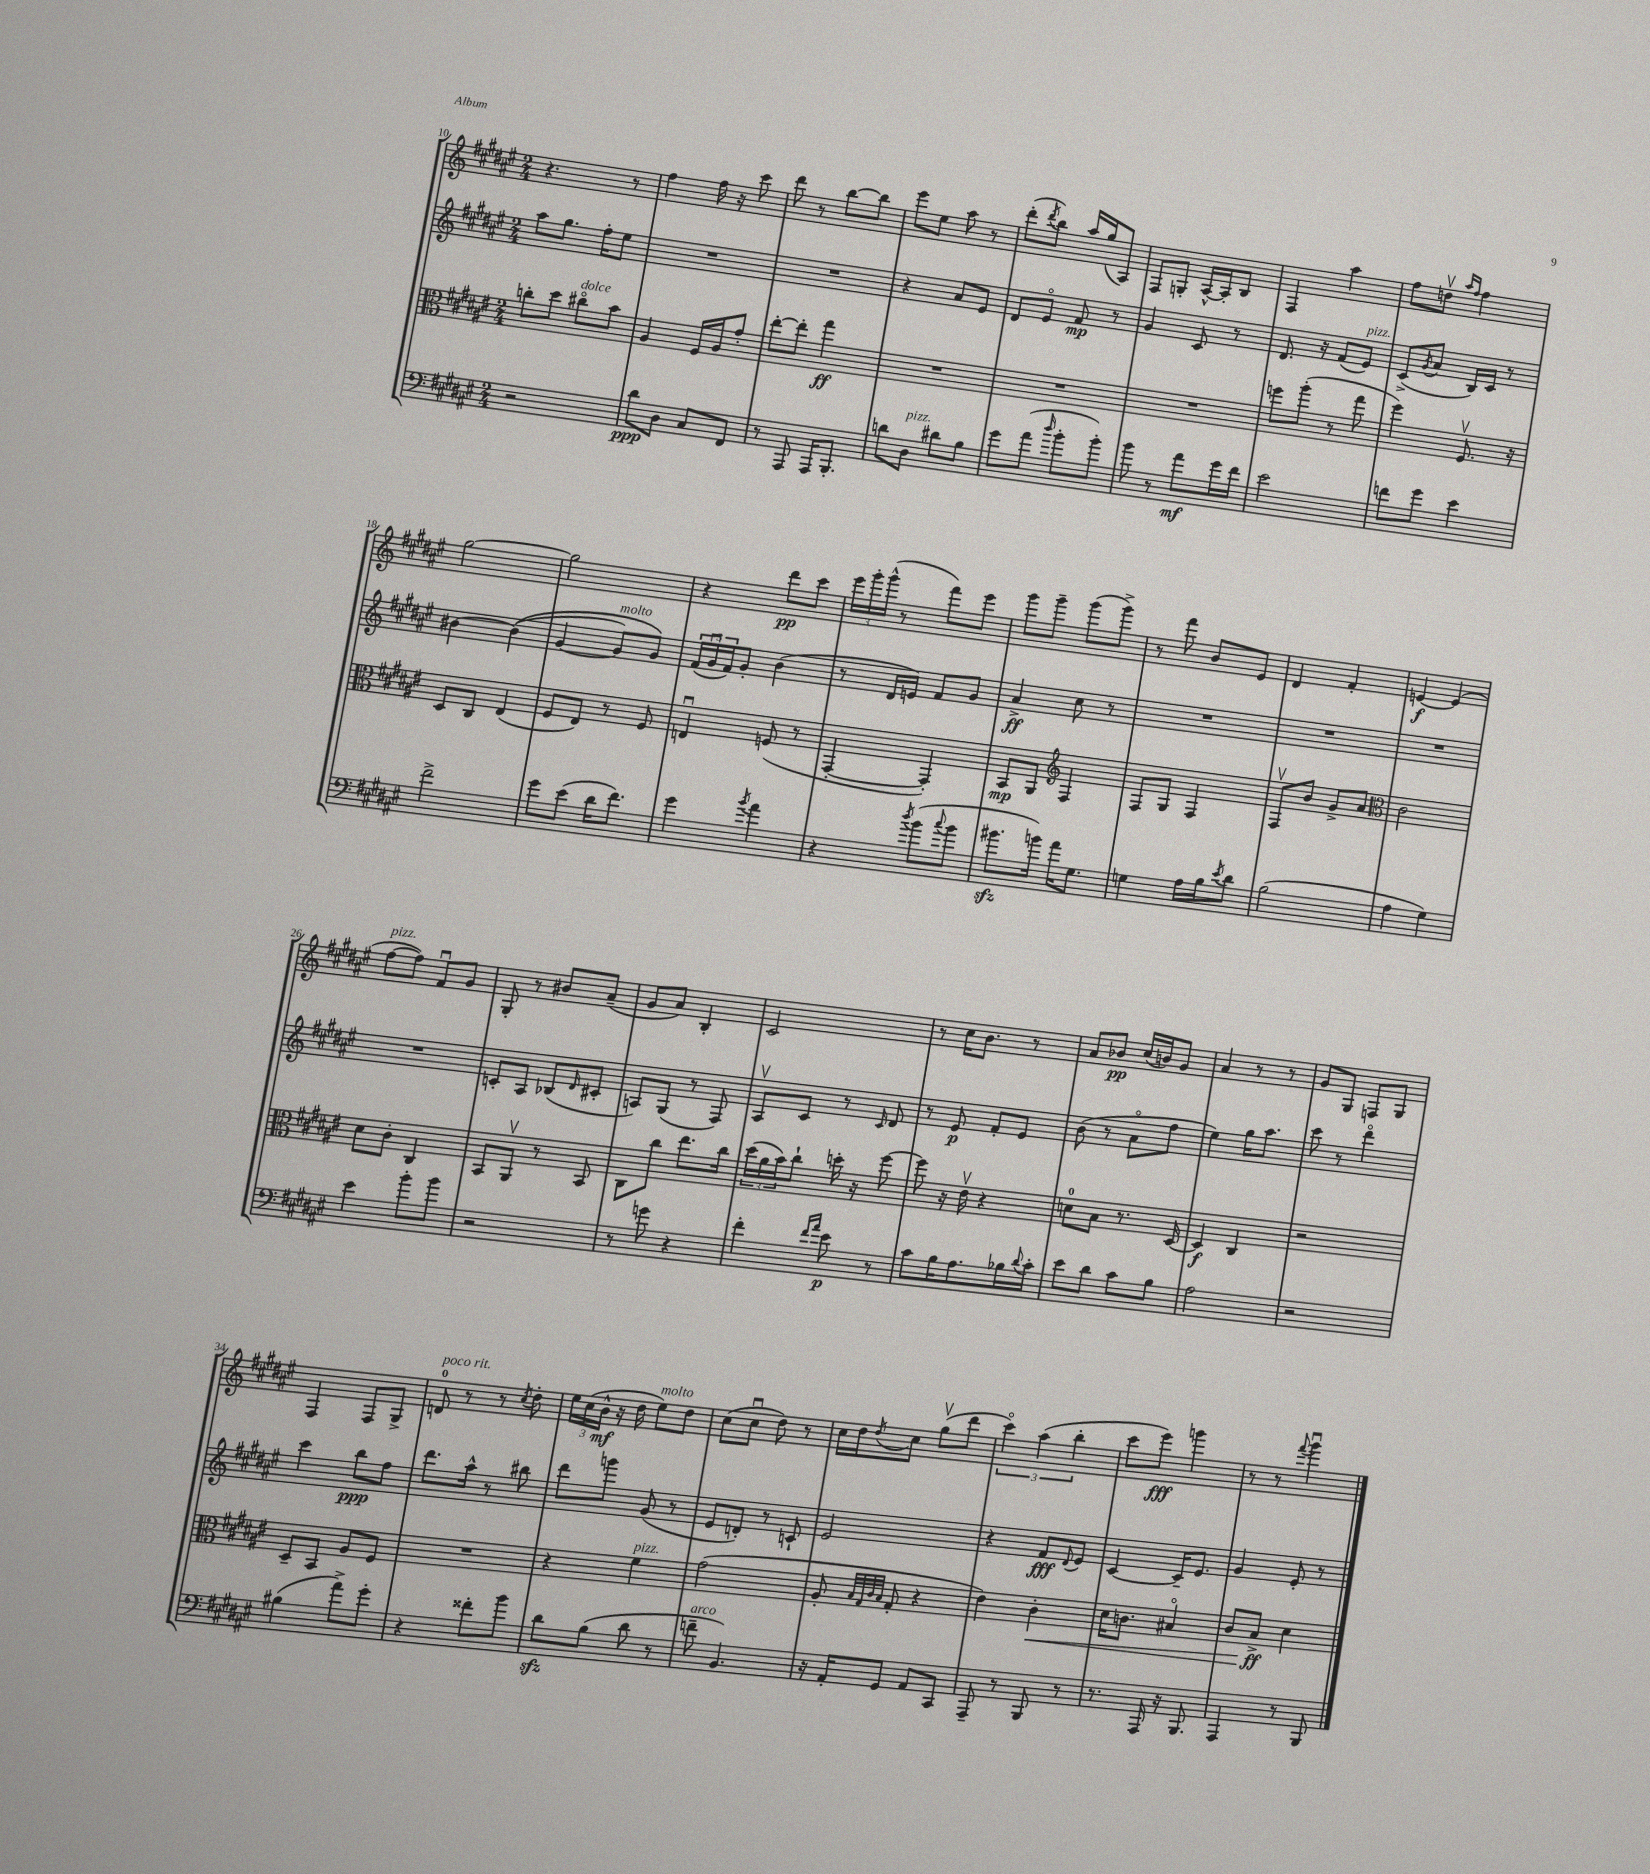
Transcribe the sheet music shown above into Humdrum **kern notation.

**kern	**dynam	**kern	**dynam	**kern	**dynam	**kern	**dynam
*part4	*part4	*part3	*part3	*part2	*part2	*part1	*part1
*staff4	*staff4	*staff3	*staff3	*staff2	*staff2	*staff1	*staff1
*clefF4	*	*clefC3	*	*clefG2	*	*clefG2	*
*k[f#c#g#d#a#e#]	*	*k[f#c#g#d#a#e#]	*	*k[f#c#g#d#a#e#]	*	*k[f#c#g#d#a#e#]	*
*M2/4	*	*M2/4	*	*M2/4	*	*M2/4	*
=10	=10	=10	=10	=10	=10	=10	=10
2r	.	8ccn'\L	.	8aa#\L	.	4.r	.
.	.	8dd#\J	.	8.gg#\J	.	.	.
!	!	!LO:TX:a:i:t=dolce	!	!	!	!	!
.	.	8cc#X\L	.	.	.	.	.
.	.	.	.	16ff#'\KL	.	.	.
.	.	8b\J	.	8ee#\J	.	8r	.
=11	=11	=11	=11	=11	=11	=11	=11
8d#\L	ppp	4A#/	.	2r	.	4ff#\	.
8D#\J	.	.	.	.	.	.	.
8C#/L	.	16F#/LL	.	.	.	16ff#\	.
.	.	16A#/J	.	.	.	16r	.
8FF#/J	.	8g#'/J	.	.	.	8ccc#\	.
=12	=12	=12	=12	=12	=12	=12	=12
8r	.	[8ee#'\L	.	2r	.	8ddd#\	.
8AAA#/	.	8ee#'\J]	.	.	.	8r	.
16AAA#/KL	.	4gg#\	ff	.	.	[8bb\L	.
8.BBB'/J	.	.	.	.	.	.	.
.	.	.	.	.	.	8bb\J]	.
=13	=13	=13	=13	=13	=13	=13	=13
8dn\L	.	2r	.	4r	.	8eee#\L	.
!LO:TX:a:i:t=pizz.	!	!	!	!	!	!	!
8D#\J	.	.	.	.	.	8ee#\J	.
8d#X\L	.	.	.	8a#/L	.	8aa#\	.
8B\J	.	.	.	8e#/J	.	8r	.
=14	=14	=14	=14	=14	=14	=14	=14
8g#\L	.	2r	.	8d#/L	.	(8ddd#'\L	.
.	.	.	.	.	.	8qddd#/	.
(8a#\J	.	.	.	8e#/J	.	8bb\J)	.
16qqdd#/	.	.	.	.	.	.	.
8b'\L	.	.	.	8f#/	mp	16aa#/LL	.
.	.	.	.	.	.	(16gg#/J	.
8b'\J)	.	.	.	8r	.	8A#/J)	.
=15	=15	=15	=15	=15	=15	=15	=15
8b\	.	2r	.	4g#/	.	8F#/L	.
8r	.	.	.	.	.	8Gn'/J	.
8a#\L	mf	.	.	8c#/	.	[16A#^^/LL	.
.	.	.	.	.	.	16A#'/J]	.
16g#\L	.	.	.	8r	.	8B/J	.
16f#\JJ	.	.	.	.	.	.	.
=16	=16	=16	=16	=16	=16	=16	=16
2e#\	.	8ffn\L	.	8.d#/	.	4F#/	.
.	.	(8aa#'\J	.	.	.	.	.
.	.	.	.	16r	.	.	.
.	.	8r	.	(8f#/L	.	4aa#\	.
!	!	!	!	!LO:TX:a:i:t=pizz.	!	!	!
.	.	8gg#\	.	8e#/J)	.	.	.
=17	=17	=17	=17	=17	=17	=17	=17
8fn\L	.	4ff#\)	.	(8c#^/L	.	8ff#\L	.
.	.	.	.	8qg#/	.	.	.
8g#\J	.	.	.	8a#/J	.	8ddnv\J	.
.	.	.	.	.	.	16qqaa#/LL	.
.	.	.	.	.	.	16qqff#/JJ	.
4e#\	.	8.F#v/	.	16B/LL)	.	4ff#\	.
.	.	.	.	16c#/JJ	.	.	.
.	.	.	.	8r	.	.	.
.	.	16r	.	.	.	.	.
!!LO:LB:g=z
=18	=18	=18	=18	=18	=18	=18	=18
2f#^\	.	8D#/L	.	[4b#X\	.	[2gg#\	.
.	.	8C#/J	.	.	.	.	.
.	.	(4E#/	.	((4b#\]	.	.	.
=19	=19	=19	=19	=19	=19	=19	=19
8g#\L	.	8F#/L	.	[4g#/	.	2gg#\]	.
(8e#\J	.	8E#/J)	.	.	.	.	.
!	!	!	!	!LO:TX:a:i:t=molto	!	!	!
16d#\KL	.	8r	.	8g#/L])	.	.	.
8.f#\J)	.	.	.	.	.	.	.
.	.	8F#/	.	8g#/J)	.	.	.
=20	=20	=20	=20	=20	=20	=20	=20
4g#\	.	4Enu/	.	(24f#/LL	.	4r	.
.	.	.	.	24g#u/	.	.	.
.	.	.	.	24f#/J)	.	.	.
.	.	.	.	8g#'/J	.	.	.
8qb/	.	.	.	.	.	.	.
4a#\	.	(8Fn/	.	(4b\	.	8ddd#\L	pp
.	.	8r	.	.	.	8ccc#\J	.
=21	=21	=21	=21	=21	=21	=21	=21
4r	.	[4GG#'/	.	8r	.	24eee#\LL	.
.	.	.	.	.	.	24ggg#'\	.
.	.	.	.	.	.	(24ggg#^^\JJ	.
.	.	.	.	16d#/LL	.	8r	.
.	.	.	.	16en/JJ)	.	.	.
8qdd#/	.	.	.	.	.	.	.
(8b\L	.	4GG#'/])	.	8f#/L	.	8fff#\L)	.
8qqcc#/	.	.	.	.	.	.	.
8b\J	.	.	.	8g#/J	.	8eee#\J	.
=22	=22	=22	=22	=22	=22	=22	=22
8.b#Xzz\L	.	8BB/L	mp	4a#^/	ff	8ggg#\L	.
.	.	8AA#/J	.	.	.	8ggg#~\J	.
16bn\Jk)	.	.	.	.	.	.	.
*	*	*clefG2	*	*	*	*	*
16a#\KL	.	4F#/	.	8cc#\	.	(8ggg#\L	.
8.G#\J	.	.	.	.	.	.	.
.	.	.	.	8r	.	8ggg#^\J)	.
=23	=23	=23	=23	=23	=23	=23	=23
4Gn\	.	8F#/L	.	2r	.	8r	.
.	.	8G#/J	.	.	.	8fff#\	.
16A#\LL	.	4F#/	.	.	.	8b/L	.
16B\J	.	.	.	.	.	.	.
8qe#/	.	.	.	.	.	.	.
8d#\J	.	.	.	.	.	8e#/J	.
=24	=24	=24	=24	=24	=24	=24	=24
(2B\	.	8F#v/L	.	2r	.	4d#/	.
.	.	8b/J	.	.	.	.	.
.	.	8g#^/L	.	.	.	4f#'/	.
.	.	8a#/J	.	.	.	.	.
=25	=25	=25	=25	=25	=25	=25	=25
*	*	*clefC3	*	*	*	*	*
4A#\	.	2c#\	.	2r	.	[4en/	f
4G#\)	.	.	.	.	.	(4e/]	.
!!LO:LB:g=z
=26	=26	=26	=26	=26	=26	=26	=26
!	!	!	!	!	!	!LO:TX:a:i:t=pizz.	!
4e#\	.	8d#\L	.	2r	.	[8ff#\L	.
.	.	8c#'\J	.	.	.	8ff#\J])	.
8b'\L	.	4C#/	.	.	.	8f#u/L	.
8b\J	.	.	.	.	.	8g#/J	.
=27	=27	=27	=27	=27	=27	=27	=27
2r	.	8BB/L	.	8cn'/L	.	8G#'/	.
.	.	8AA#v/J	.	8A#/J	.	8r	.
.	.	8r	.	(8B-X/L	.	8b#X/L	.
.	.	.	.	16qqd#/	.	.	.
.	.	8BB/	.	8c#X'/J	.	(8a#~/J	.
=28	=28	=28	=28	=28	=28	=28	=28
8r	.	8C#\L	.	8An/L)	.	8g#/L	.
8gn\	.	8cc#\J	.	(8G#/J	.	8a#/J)	.
4r	.	8.ee#\L	.	8r	.	4B'/	.
.	.	.	.	8F#/)	.	.	.
.	.	16cc#\Jk	.	.	.	.	.
=29	=29	=29	=29	=29	=29	=29	=29
4f#'\	.	(24dd#\LL	.	8A#v/L	.	2c#/	.
.	.	24a#\	.	.	.	.	.
.	.	24b\J)	.	.	.	.	.
.	.	8cc#`\J	.	8c#/J	.	.	.
16qqf#/LL	.	.	.	.	.	.	.
16qqa#/JJ	.	.	.	.	.	.	.
8e#\	p	16ddn'\	.	8r	.	.	.
.	.	16r	.	.	.	.	.
.	.	.	.	16qqc#/	.	.	.
8r	.	[8ff#\	.	8d#/	.	.	.
=30	=30	=30	=30	=30	=30	=30	=30
8c#\L	.	8ff#\]	.	8r	.	8r	.
16B\K	.	16r	.	8e#/	p	16cc#\KL	.
8.A#\	.	16e#v\	.	.	.	8.b\J	.
.	.	4r	.	8f#'/L	.	.	.
16B-X\L	.	.	.	8e#/J	.	8r	.
8qqd#/	.	.	.	.	.	.	.
16c#'\JJ	.	.	.	.	.	.	.
=31	=31	=31	=31	=31	=31	=31	=31
8e#\L	.	8dn\L	.	(8b\	.	8a#/L	.
8d#\J	.	8B\J	.	8r	.	8b-X/J	pp
8c#\L	.	8.r	.	8a#\L	.	(16cc#/LL	.
.	.	.	.	.	.	16bn/J)	.
8B\J	.	.	.	8ff#\J	.	8g#/J	.
.	.	[16D#/	.	.	.	.	.
=32	=32	=32	=32	=32	=32	=32	=32
2A#\	.	4D#/]	f	4ee#\)	.	4a#/	.
.	.	4C#/	.	16gg#\KL	.	8r	.
.	.	.	.	8.aa#\J	.	.	.
.	.	.	.	.	.	8r	.
=33	=33	=33	=33	=33	=33	=33	=33
2r	.	2r	.	8ccc#\	.	8g#/L	.
.	.	.	.	8r	.	8G#/J	.
.	.	.	.	4ddd#\	.	8Fn/L	.
.	.	.	.	.	.	8G#/J	.
!!LO:LB:g=z
=34	=34	=34	=34	=34	=34	=34	=34
(4B#X\	.	8D#~/L	.	4ccc#\	.	4F#/	.
.	.	8BB/J	.	.	.	.	.
8a#^\L)	.	8A#/L	.	8bb\L	ppp	8F#/L	.
8g#'\J	.	8F#/J	.	8ff#\J	.	8G#^/J	.
=35	=35	=35	=35	=35	=35	=35	=35
!	!	!	!	!	!	!LO:TX:a:i:t=poco rit.	!
4r	.	2r	.	8.ddd#\L	.	8dn/	.
.	.	.	.	.	.	8r	.
.	.	.	.	16aa#^^\Jk	.	.	.
8f##X'\L	.	.	.	8r	.	8r	.
.	.	.	.	.	.	8qcc#/	.
8b\J	.	.	.	8bb#X\	.	8dd#'\	.
=36	=36	=36	=36	=36	=36	=36	=36
8d#zz\L	.	4r	.	8ddd#\L	.	24ee#\LL	.
.	.	.	.	.	.	(24cc#\	.
.	.	.	.	.	.	24b^^\JJ	mf
(8B\J	.	.	.	8gggn\J	.	16r	.
.	.	.	.	.	.	16dd#\	.
!	!	!	!	!	!	!LO:TX:a:i:t=molto	!
!	!	!LO:TX:a:i:t=pizz.	!	!	!	!	!
8d#\	.	4f#\	.	(8g#/	.	8ee#\L)	.
8r	.	.	.	8r	.	8dd#\J	.
=37	=37	=37	=37	=37	=37	=37	=37
!LO:TX:a:i:t=arco	!	!	!	!	!	!	!
8fn~\	.	(2g#\	.	8e#/L	.	(8cc#\L	.
4.BB/)	.	.	.	8dn'/J)	.	8cc#u\J	.
.	.	.	.	8r	.	8dd#\)	.
.	.	.	.	8cn`/	.	8r	.
=38	=38	=38	=38	=38	=38	=38	=38
16r	.	8A#'/	.	2e#/	.	16cc#\LL	.
16AA#'/KL	.	.	.	.	.	16dd#\J	.
.	.	32qqB/LLL	.	.	.	.	.
.	.	32qqG#/	.	.	.	.	.
.	.	32qqc#/	.	.	.	.	.
.	.	32qqB/JJJ	.	.	.	8qdd#/	.
8GG#/J	.	8G#'/	.	.	.	8cc#\J	.
8AA#/L	.	4r	.	.	.	(8gg#v\L	.
8CC#/J	.	.	.	.	.	8ddd#\J	.
=39	=39	=39	=39	=39	=39	=39	=39
8AAA#~/	.	4e#\)	.	4r	.	6ccc#\)	.
8r	.	.	.	.	.	.	.
.	.	.	.	.	.	(6aa#\	.
!	!	!	!LO:HP:b	!	!	!	!
8BBB/	.	4c#'\	<	8f#/L	fff	.	.
.	.	.	.	.	.	6bb'\	.
.	.	.	.	8qqd#/	.	.	.
8r	.	.	.	8e#/J	.	.	.
=40	=40	=40	=40	=40	=40	=40	=40
8.r	.	16d#\KL	.	[4c#/	.	8ccc#\L	.
.	.	8.cn\J	.	.	.	.	.
.	.	.	.	.	.	8eee#\J)	fff
16AAA#/	.	.	.	.	.	.	.
16r	.	4B#X/	.	16c#~/KL]	.	4gggn\	.
8.BBB/	.	.	.	8.e#/J	.	.	.
=41	=41	=41	=41	=41	=41	=41	=41
4AAA#/	.	8c#/L	.	4g#/	.	8r	.
.	.	8B^/J	ff	.	.	8r	.
.	.	.	.	.	.	8qqfff#/	.
8r	.	4d#\	[	8e#'/	.	4ggg#u\	.
8BBB/	.	.	.	8r	.	.	.
==	==	==	==	==	==	==	==
*-	*-	*-	*-	*-	*-	*-	*-
